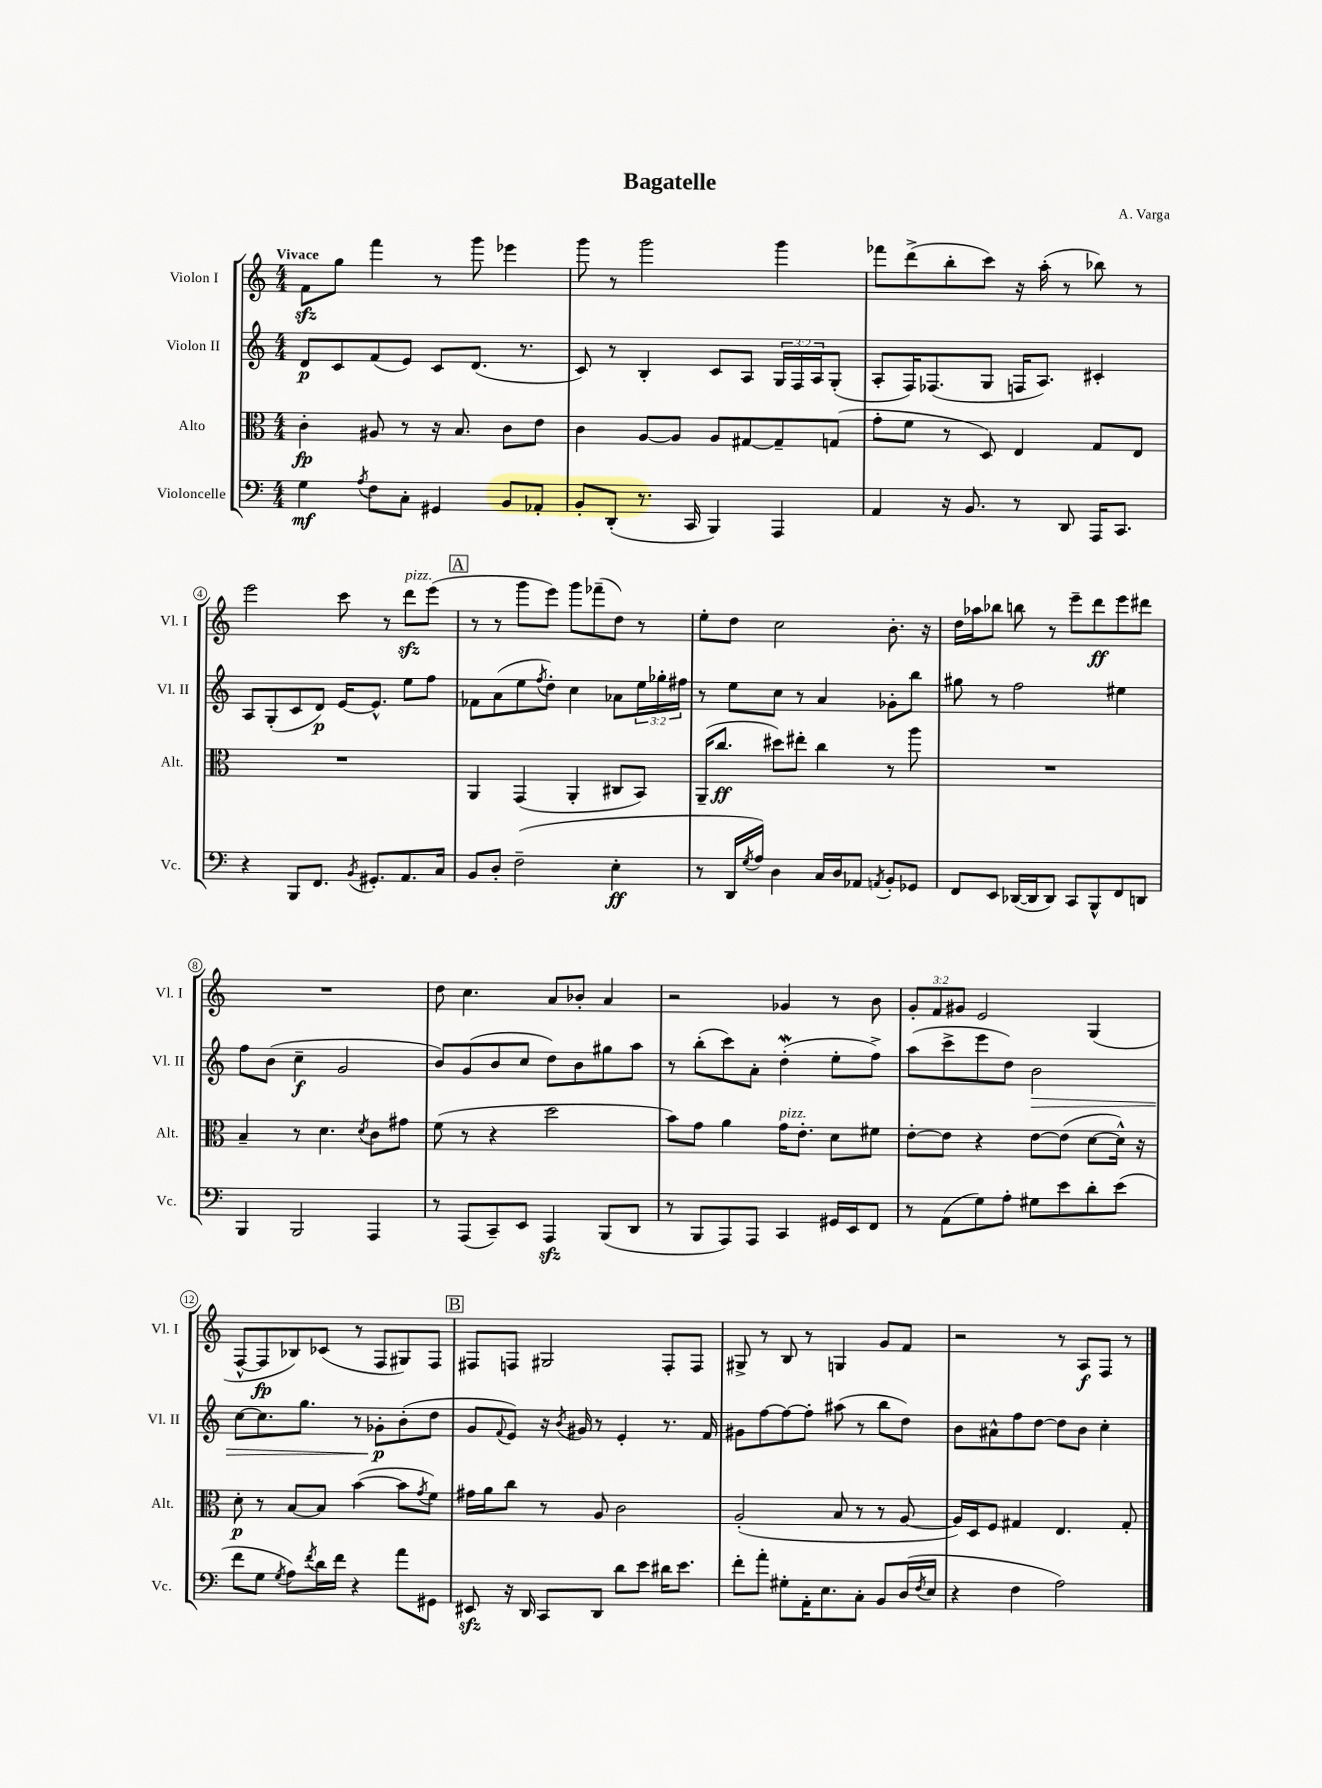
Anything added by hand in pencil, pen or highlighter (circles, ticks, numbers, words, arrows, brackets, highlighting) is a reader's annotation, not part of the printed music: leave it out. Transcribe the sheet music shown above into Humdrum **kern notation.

**kern	**kern	**kern	**kern
*staff4	*staff3	*staff2	*staff1
*clefF4	*clefC3	*clefG2	*clefG2
*k[]	*k[]	*k[]	*k[]
*M4/4	*M4/4	*M4/4	*M4/4
4G\	4c'\	8d/L	8f\L
.	.	8c/	8gg\J
8qA/	.	.	.
8F\L	8A#/	(8f/	4fff\
8C'\J	8r	8e/J)	.
4GG#/	16r	8c/L	8r
.	8.B/	.	.
.	.	(8.d/J	8ggg\
8BB/L	8c\L	.	4eee-\
.	.	8.r	.
8AA-'/J	8e\J	.	.
=	=	=	=
8BB'/L	4c\	8c/)	8ggg\
(8DD'/J	.	8r	8r
8.r	[8A/L	4B'/	2ggg\
.	8A/]J	.	.
16CC/	.	.	.
4BBB/)	8A/L	8c/L	.
.	[8G#/	8A/J	.
4AAA/	8G#~/]	24G/LL	4ggg\
.	.	24F/	.
.	.	24A/J	.
.	(8G/J	(8G'/J	.
=	=	=	=
4AA/	8g'\L	8A'/L	8fff-\L
.	8f\J	16F/K)	(8ddd^\
.	.	(8.F-/	.
16r	8r	.	8bb'\
8.BB/	.	.	.
.	8D/)	8G/J	8ccc\J)
8r	4E/	16F/LK	16r
.	.	8.A/J)	(16aa'\
8DD/	.	.	8r
16AAA/LK	8G/L	4c#'/	8bb-\)
8.CC/J	.	.	.
.	8E/J	.	8r
=	=	=	=
4r	1r	8A/L	2eee\
.	.	(8G'/	.
8BBB/L	.	8c/	.
8.FF/J	.	8d/J)	.
.	.	[16e/LK	8ccc\
8qBB/	.	.	.
8.GG#'/L	.	8.e^^/]J	.
.	.	.	8r
8.AA/	.	8ee\L	8ddd\L
.	.	8ff\J	(8eee\J
16C/Jk	.	.	.
=	=	=	=
8BB/L	4AA/	8f-\L	8r
8D'/J	.	(8a\	8r
(2F~\	(4GG/	8ee\	8ggg\L
.	.	8qff/	.
.	.	8dd'\J)	8eee\J)
.	4AA'/	4cc\	8ggg\L
.	.	.	(8fff-~\
4E'\	8C#/L	8a-\L	8dd\J)
.	8BB/J)	24ee\L	8r
.	.	24gg-'\	.
.	.	24ff#\JJ	.
=	=	=	=
8r	(16AA~/LK	8r	8ee'\L
.	8.cc/J	.	.
16DD/LL	.	8ee\L	8dd\J
8qG/	.	.	.
16A/JJ)	.	.	.
4D\	8dd#\L)	8cc\J	2cc\
.	8ee#'\J	8r	.
16C/LL	4cc\	4a/	.
16D/J	.	.	.
8AA-/J	.	.	.
8qAA/	.	.	.
8BB'/L	8r	8g-'\L	8.b'\
8GG-/J	8aa\	8bb\J	.
.	.	.	16r
=	=	=	=
8FF/L	1r	8gg#\	16dd\LL
.	.	.	16aa-\J
8EE/J	.	8r	8bb-\J
([16DD-/LL	.	2ff\	8bb\
16DD-/]J	.	.	.
8DD-/J)	.	.	8r
8CC/L	.	.	8eee~\L
8BBB^^/	.	.	8ddd\
8FF/	.	4ee#\	8eee\
8DD/J	.	.	8ddd#\J
=	=	=	=
4BBB/	4B~/	8ff\L	1r
.	.	(8b\J	.
2BBB/	8r	4cc~\	.
.	4.d\	.	.
.	.	2g/	.
.	8qd/	.	.
4AAA/	8c\L	.	.
.	8g#\J	.	.
=	=	=	=
8r	(8f\	8b/L)	8dd\
(8AAA/L	8r	(8g/	4.cc\
8CC~/)	4r	8b/	.
8EE/J	.	8cc/J	.
4AAA/	2dd\	8dd\L)	8a/L
.	.	8b\	8b-'/J
(8BBB/L	.	8gg#\	4a/
8DD/J	.	8aa\J	.
=	=	=	=
8r	8b\L)	8r	2r
8BBB/L	8g\J	(8bb'\L	.
8AAA/)	4a\	8ccc\)	.
8AAA/J	.	8a'\J	.
4CC/	16g\LK	(4dd'\	4g-/
.	8.e'\J	.	.
16GG#/LL	8d\L	8ee'\L	8r
16EE/J	.	.	.
8FF/J	8f#\J	8ff^\J)	8b\
=	=	=	=
8r	[8e'\L	(8aa\L	12g'/L
.	.	.	12f/
(8AA\L	8e\]J	8ccc^\	.
.	.	.	12g#/J
8G\)	4r	8eee\	2e/
8A'\J	.	8dd\J)	.
8G#\L	[8e\L	2b\	.
8e\	(8e\]J	.	.
8d'\	[8d\L	.	(4G/
(8e\J	16d^^\]Jk)	.	.
.	16r	.	.
=	=	=	=
8f\L	8d'\	[8cc\L	[8F^^/L
8G\J	8r	8.cc\]	8F/]
8qG/	.	.	.
8A\L)	[8B/L	.	8B-/)
.	.	8.gg\J	.
8qf/	.	.	.
16d\L	8B/]J	.	(8c-/J
16f\JJ	.	.	.
4r	([4b\	8r	8r
.	.	8g-'\L	8F/L
8a\L	8b\]L	(8b'\	8G#/)
.	8qg/	.	.
8GG#\J	8f\J)	8dd\J	8F/J
=	=	=	=
8EE#/	16g#\LL	8g/L	8F#/L
.	16a\J	.	.
.	.	8qqf/	.
16r	8cc\J	8e/J)	8F/J
16DD/	.	.	.
8CC/L	8r	16r	2G#/
.	.	8qb/	.
.	.	16g#/	.
8DD/J	8A/	8r	.
8d\L	2c\	4e'/	.
8e\J	.	.	.
16d#\LK	.	8.r	8F'/L
8.e\J	.	.	.
.	.	.	8F/J
.	.	16f/	.
=	=	=	=
8f'\L	(2A'/	8g#\L	8G#^/
8a'\J	.	[8ff\	8r
8G#'\L	.	8ff\_	8B/
16AA'\K	.	8ff'\]J	8r
8.E\	.	.	.
.	8B/	(8aa#\	4G/
8C'\J	8r	8r	.
8BB/L	8r	8bb\L	8g/L
(16D/L	[8A/	8dd\J)	8f/J
8qF/	.	.	.
16E/JJ	.	.	.
=	=	=	=
4r	16A/]LL)	8b\L	2r
.	16D/J	.	.
.	8F/J	8a#^^\	.
4F\	4G#/	8ff\	.
.	.	[8dd\J	.
2A\)	4.E/	8dd\]L	8r
.	.	8b\J	8A/L
.	.	4cc'\	8F/J
.	8G#'/	.	8r
==	==	==	==
*-	*-	*-	*-
